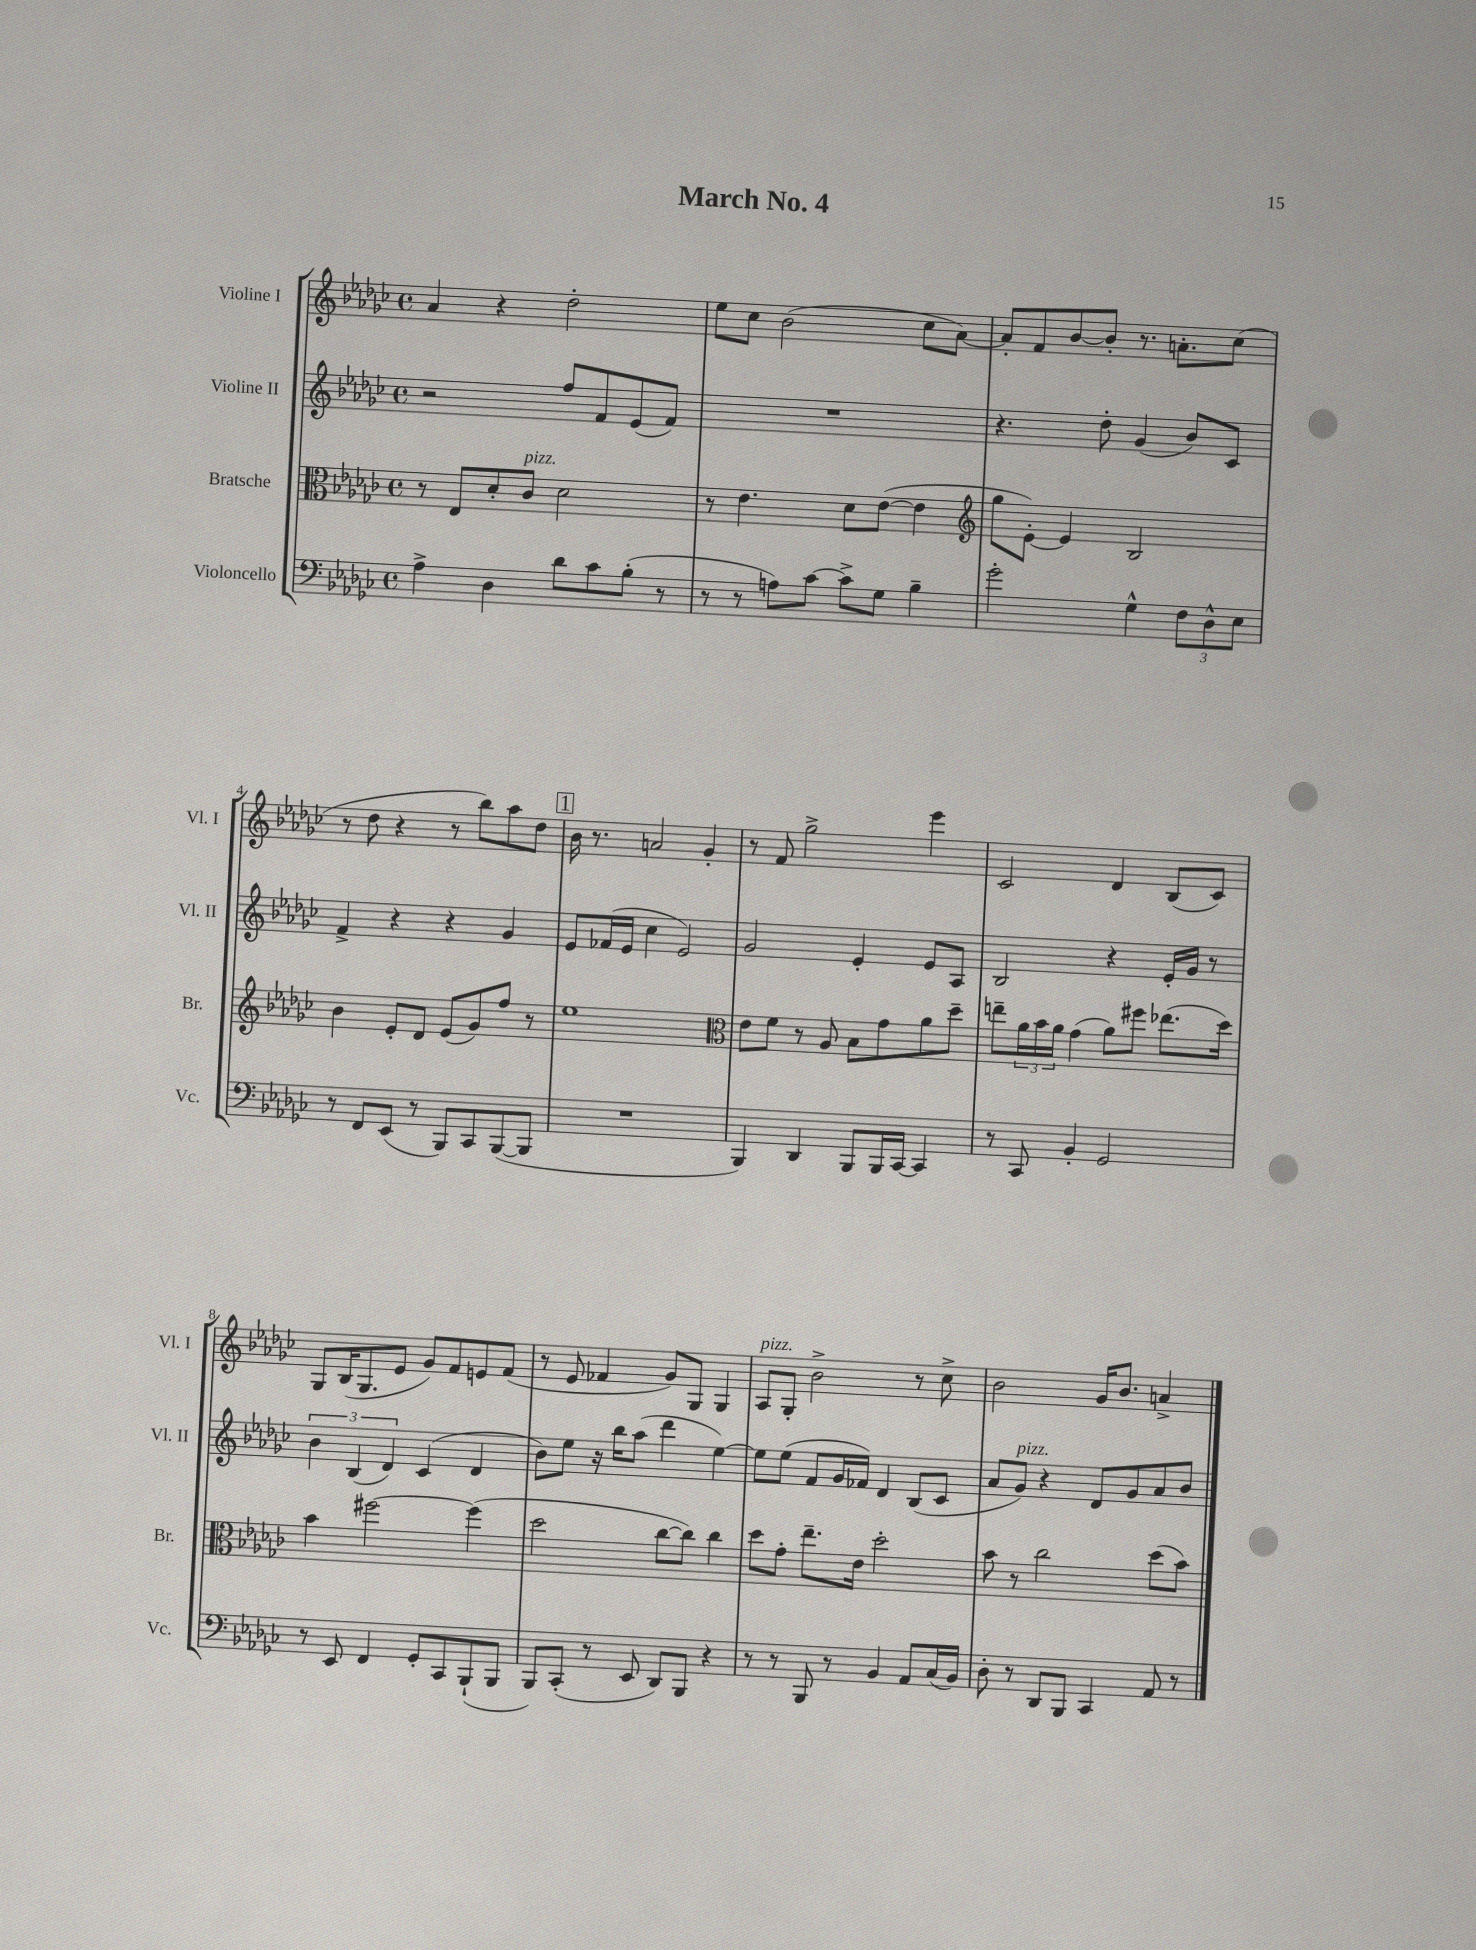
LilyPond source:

\header { title = "March No. 4" }
<<
\new StaffGroup <<
\new Staff = "s0" \with { instrumentName = "Violine I" shortInstrumentName = "Vl. I" } {
    \clef treble \key ges \major \defaultTimeSignature \time 4/4
    aes'4 r4 des''2-. |
    ees''8 ces''8 bes'2( ces''8 aes'8~) |
    aes'8-. f'8 bes'8~ bes'8-. r8. a'8.-. ces''8( |
    r8 des''8 r4 r8 bes''8) aes''8 des''8 |
    \mark \markup { \box "1" } bes'16 r8. a'2 ges'4-. |
    r8 f'8 ges''2-> ees'''4 |
    ces'2 des'4 bes8( ces'8) |
    ges8 bes16( ges8. ees'8 ges'8) f'8 e'8 f'8( |
    r8 ees'8 fes'4 ges'8) ges8 ges4 |
    aes8^\markup { \italic "pizz." } ges8-. bes'2-> r8 ces''8-> |
    bes'2 ges'16 bes'8. a'4-> \bar "|." |
}
\new Staff = "s1" \with { instrumentName = "Violine II" shortInstrumentName = "Vl. II" } {
    \clef treble \key ges \major \defaultTimeSignature \time 4/4
    r2 f''8 f'8 ees'8( f'8) |
    R1 |
    r4. des''8-. ges'4( bes'8) ces'8 |
    f'4-> r4 r4 ges'4 |
    \mark \markup { \box "1" } ees'8 fes'16( ees'16 ces''4 ees'2) |
    ges'2 ees'4-. ees'8 aes8 |
    bes2 r4 ees'16-. ges'16 r8 |
    \tuplet 3/2 { bes'4 bes4( des'4) } ces'4( des'4 |
    bes'8) ees''8 r16 bes''16 aes''8( des'''4 ees''4~) |
    ees''8 ees''8( f'8 ges'16 fes'16) des'4 bes8( ces'8 |
    aes'8 ges'8^\markup { \italic "pizz." }) r4 des'8 ges'8 aes'8 bes'8 \bar "|." |
}
\new Staff = "s2" \with { instrumentName = "Bratsche" shortInstrumentName = "Br." } {
    \clef alto \key ges \major \defaultTimeSignature \time 4/4
    r8 ees8 des'8-. ces'8^\markup { \italic "pizz." } des'2 |
    r8 ees'4. des'8 ees'8~( ees'4 |
    \clef treble ges''8 ees'8~-.) ees'4 bes2 |
    bes'4 ees'8-. des'8 ees'8( ges'8) f''8 r8 |
    \mark \markup { \box "1" } ees''1 |
    \clef alto ees'8 f'8 r8 aes8 bes8 ges'8 aes'8 des''8-- |
    e''8-- \tuplet 3/2 { aes'16 bes'16 aes'16 } ges'4( aes'8) fis''8 ees''8.( des''16) |
    bes'4 fis''2~ fis''4( |
    des''2 ces''8~ ces''8) ces''4 |
    des''8 ges'8-. ees''8.-- ees'16 des''2-. |
    bes'8 r8 ces''2 des''8( bes'8) \bar "|." |
}
\new Staff = "s3" \with { instrumentName = "Violoncello" shortInstrumentName = "Vc." } {
    \clef bass \key ges \major \defaultTimeSignature \time 4/4
    aes4-> des4 des'8 ces'8 bes8-.( r8 |
    r8 r8 a8) ces'8~ ces'8-> ges8 bes4-- |
    ges'2-. ges4-^ \tuplet 3/2 { f8 des8-^ ees8 } |
    r8 f,8 ees,8( r8 bes,,8) ces,8 bes,,8~( bes,,8 |
    \mark \markup { \box "1" } R1 |
    bes,,4) des,4 bes,,8 bes,,16 ces,16~ ces,4 |
    r8 ces,8 bes,4-. ges,2 |
    r8 ees,8 f,4 ges,8-. ces,8 bes,,8-!( bes,,8 |
    bes,,8) ces,8-.( r8 ees,8 des,8) bes,,8 r4 |
    r8 r8 bes,,8 r8 bes,4 aes,8 ces16( bes,16) |
    des8-. r8 des,8 bes,,8 ces,4 aes,8 r8 \bar "|." |
}
>>
>>
